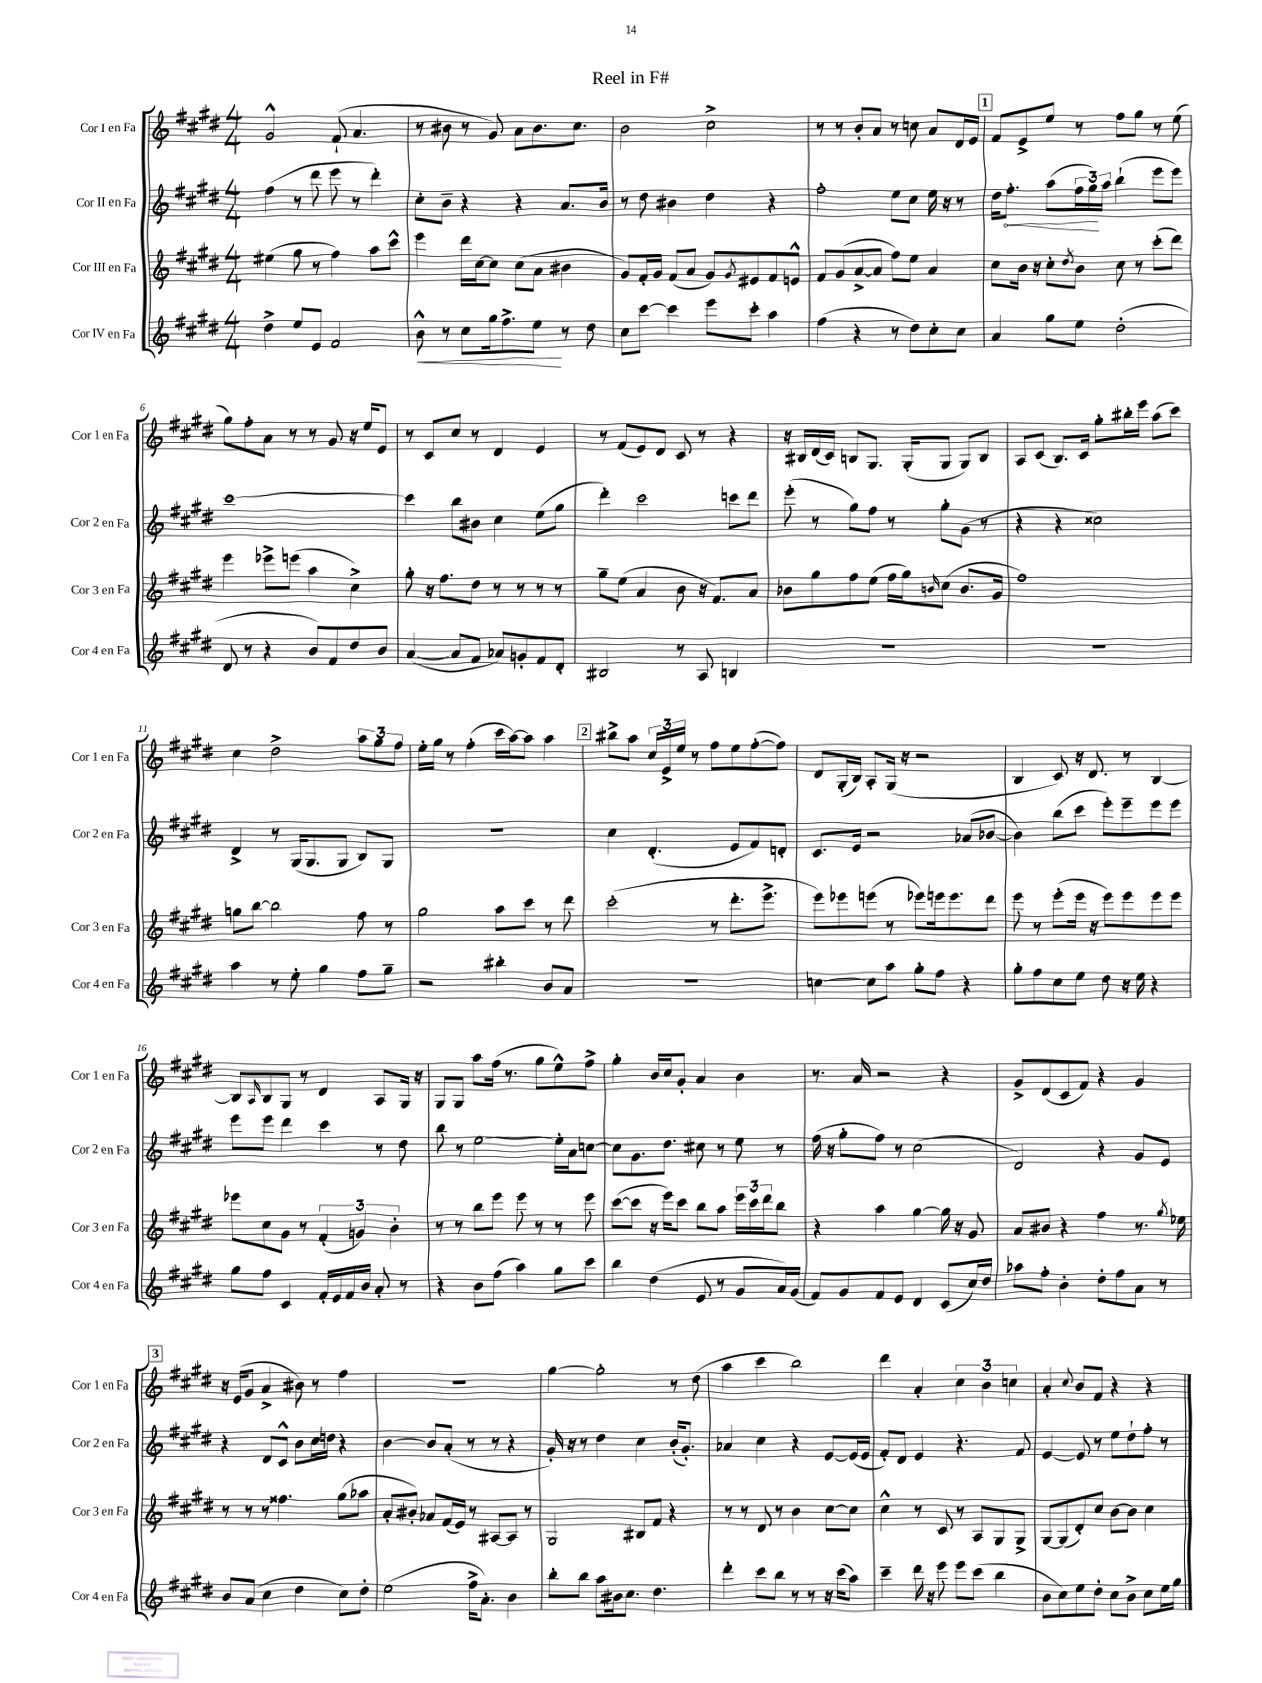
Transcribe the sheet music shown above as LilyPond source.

\header { title = "Reel in F#" }
<<
\new StaffGroup <<
\new Staff = "s0" \with { instrumentName = "Cor I en Fa" shortInstrumentName = "Cor 1 en Fa" } {
    \clef treble \key e \major \numericTimeSignature \time 4/4
    gis'2-^ fis'8-!( a'4. |
    r8 bis'8 r8 gis'8) a'8 bis'8. cis''8. |
    b'2 cis''2-> |
    r8 r8 b'8-. a'8 r8 c''8 a'8 dis'16 e'16 |
    \mark \markup { \box "1" } fis'8 e'8-> e''8 r8 fis''8 gis''8 r8 e''8( |
    gis''8) fis''8-. a'8 r8 r8 gis'8 r16 e''16 e'8 |
    r8 cis'8 cis''8 r8 dis'4 e'4 |
    r8 fis'8( e'8) dis'8 cis'8 r8 r4 |
    r16 bis16 dis'16( cis'16) b8 gis8. gis16-.( gis8 gis8) b8 |
    a8 cis'8( b8.) cis'16 gis''8-. bis''16-. e'''16 a''8( cis'''8) |
    cis''4 dis''2-> \tuplet 3/2 { a''8 gis''8 fis''8 } |
    e''16-. gis''16 r8 fis''4-.( cis'''16 a''16~) a''8 a''4 |
    \mark \markup { \box "2" } bis''8-> a''8 \tuplet 3/2 { cis''16 e'16-> e''16 } r8 fis''8 e''8 fis''8~-.( fis''8) |
    dis'8 gis16-.( b16) a8-. gis16( r16 r2 |
    b4 cis'8) r16 dis'8. r8 b4~ |
    b8 \grace { a16 } b8 gis8 r8 dis'4 a8 gis16 r16 |
    gis8 gis8 a''8 fis''16( r8. gis''8 e''8-^) fis''8-> |
    gis''4-. b'16 cis''16 gis'8-. a'4 b'4 |
    r8. a'16 r2 r4 |
    gis'8-> dis'8( cis'8 fis'8) r4 gis'4 |
    \mark \markup { \box "3" } r16 e'16( gis'8 a'4-> bis'8) r8 fis''4 |
    r1 |
    gis''4~ gis''2-. r8 dis''8( |
    a''4 cis'''4 b''2) |
    dis'''4 a'4-. \tuplet 3/2 { cis''4 b'4 c''4 } |
    a'4-. \appoggiatura { cis''8 } b'8 fis'8 r4 r4 \bar "|." |
}
\new Staff = "s1" \with { instrumentName = "Cor II en Fa" shortInstrumentName = "Cor 2 en Fa" } {
    \clef treble \key e \major \numericTimeSignature \time 4/4
    fis''4( r8 dis'''8 e'''8 r8 dis'''4-.) |
    cis''8-. b'8-- r4 r4 a'8. b'16 |
    r8 dis''8 bis'4 dis''4 r4 |
    fis''2-. e''8 cis''8 e''16 r16 r8 |
    \mark \markup { \box "1" } dis''16 \once \override Hairpin.circled-tip = ##t fis''8.-.\< a''8( \tuplet 3/2 { fis''16 gis''16\!) a''16 } b''4-!( e'''8 e'''8) |
    cis'''1~ |
    cis'''4 b''8 bis'8 cis''4 e''8( gis''8 |
    dis'''4-.) cis'''2 c'''8 dis'''8 |
    e'''8-.( r8 gis''8) fis''8 r8 gis''8-. gis'8( r8 |
    r4 r4 cisis''2) |
    dis'4-> r8 gis16( gis8. gis8 b8) gis8 |
    R1 |
    \mark \markup { \box "2" } cis''4 dis'4.-.( e'8 fis'8) d'8-. |
    cis'8. e'16 r2 aes'8( bes'8~ |
    bes'4) b''8( cis'''8 e'''8-.) e'''8-- e'''8 e'''8 |
    e'''8 e'''8 dis'''4 cis'''4 r8 dis''8 |
    b''8 r8 e''2~ e''16-. a'16 c''8~ |
    c''8 gis'8. dis''8. cis''8 r8 e''8 r8 |
    fis''16( r16 gis''8-. fis''8) r8 cis''2( |
    dis'2) r4 gis'8 e'8 |
    \mark \markup { \box "3" } r4 dis'8 cis'8-^ b'8 cis''16 d''16 r4 |
    b'4~ b'8 a'8-.( r8 r8 r4 |
    gis'16-.) r16 r8 dis''4 cis''4 b'16-.( gis'8.-.) |
    aes'4 cis''4 r4 e'8~ e'16( e'16 |
    fis'8-.) dis'8 e'4 r4. fis'8 |
    e'4~ e'8 r8 e''8 dis''8-! fis''8-. r8 \bar "|." |
}
\new Staff = "s2" \with { instrumentName = "Cor III en Fa" shortInstrumentName = "Cor 3 en Fa" } {
    \clef treble \key e \major \numericTimeSignature \time 4/4
    eis''4( gis''8 r8 fis''4) a''8 cis'''8-^ |
    e'''4 dis'''16 cis''16~ cis''8 cis''8( a'8 bis'4 |
    gis'8) fis'16-. gis'16 fis'8( a'8 gis'8) \acciaccatura { gis'8 } eis'8 fis'8 e'8-^ |
    fis'8 gis'8( a'8~-> a'8 fis''8) e''8 a'4 |
    \mark \markup { \box "1" } cis''8 b'16 r16 cis''8-. \acciaccatura { dis''8 } b'8 cis''8 r8 cis'''8-.( dis'''8) |
    e'''4 ees'''8-> e'''8( a''4 cis''4->) |
    gis''8-. r16 fis''8. dis''8 r8 r8 r8 r8 |
    gis''8-- e''8( a'4 b'8 r16 fis'8.) a'8 |
    bes'8 gis''8 fis''8 e''8( fis''16 gis''16) \grace { b'16 } cis''8( b'8. gis'16 |
    fis''1) |
    g''8 b''8~ b''2 fis''8 r8 |
    gis''2 a''8 cis'''8 r8 dis'''8 |
    \mark \markup { \box "2" } cis'''2-.( r8 dis'''8.-. e'''8.-> |
    e'''8) ees'''8 e'''8( r8 ees'''8) e'''16 e'''8. dis'''8 |
    e'''8 r8 e'''8-.( e'''16 r16 e'''8) e'''8 e'''8 e'''8 |
    ees'''8 cis''8 gis'8 r8 \tuplet 3/2 { fis'4-.( g'4) b'4-. } |
    r8 r8 b''8 e'''8 e'''8 r8 r8 e'''8 |
    cis'''8~( cis'''8 r16 e'''16) cis'''8 b''8 a''8 \tuplet 3/2 { e'''16 cis'''16 dis'''16 } b''8 |
    r4 a''4 gis''4~ gis''16 r16 gis'8 |
    a'8 bis'8 r4 fis''4 r8. \acciaccatura { gis''8 } ees''16 |
    \mark \markup { \box "3" } r8 r8 r8 fisis''4. gis''8( aes''8 |
    a'8-. bis'8-.) aes'8 fis'16( e'16) r8 ais8~ ais8 r8 |
    gis2 bis8 fis'8 r4 |
    r8 r8 dis'8 r8 b'4 cis''8~ cis''8 |
    cis''4-^ r8 cis'8 r8 a8 gis8 gis8-> |
    gis8~ gis8( dis'8-.) cis''8 b'8~ b'8 cis''4 \bar "|." |
}
\new Staff = "s3" \with { instrumentName = "Cor IV en Fa" shortInstrumentName = "Cor 4 en Fa" } {
    \clef treble \key e \major \numericTimeSignature \time 4/4
    dis''4-> e''8 e'8 fis'2 |
    b'8-^\< r8 cis''8 gis''16 fis''8.-> e''8\! r8 dis''8 |
    cis''8 cis'''8~ cis'''4 e'''8 cis'''8-. a''4 |
    fis''4( r4 r8 dis''8) cis''8-. cis''8 |
    \mark \markup { \box "1" } a'4 gis''8 e''8 dis''2-.( |
    dis'8 r8 r4 b'8) fis'8 dis''8 b'8 |
    a'4~( a'8 fis'8 aes'8) g'8-. fis'8 dis'8-. |
    bis2 r8 a8 b4 |
    R1 |
    R1 |
    a''4 r8 e''8-. gis''4 fis''8 gis''8-- |
    r2 bis''4-. b'8 a'8 |
    \mark \markup { \box "2" } R1 |
    c''4~ c''8 a''8 gis''8-. fis''8 r4 |
    gis''8-. fis''8 cis''8 e''8 dis''8 r16 e''16 r4 |
    gis''8 fis''8 cis'4 fis'16-. e'16 fis'16 b'16 a'8-. r8 |
    r4 b'8 fis''8( a''4) gis''8 cis'''8 |
    b''4 dis''4( e'8 r8 gis'8 a'16) gis'16( |
    fis'8) gis'8 fis'8 e'8 dis'4 cis'8( cis''16) dis''16 |
    aes''8 fis''8-. b'4-. dis''8-. fis''8 a'8 r8 |
    \mark \markup { \box "3" } b'8 a'8( cis''4 dis''4 cis''8) dis''8-. |
    e''2( fis''16-> a'8.-.) b'4 |
    b''8-. b''8 a''8 bis'16 cis''8. dis''4. |
    dis'''4-. cis'''8 b''8 r8 r8 r16 cis'''16( a''8) |
    cis'''4-- dis'''16 r16 e'''8 e'''8 cis'''8( b''4 |
    b'8 cis''8) e''8 dis''8-. cis''8 b'8-> cis''8 e''16 gis''16 \bar "|." |
}
>>
>>
